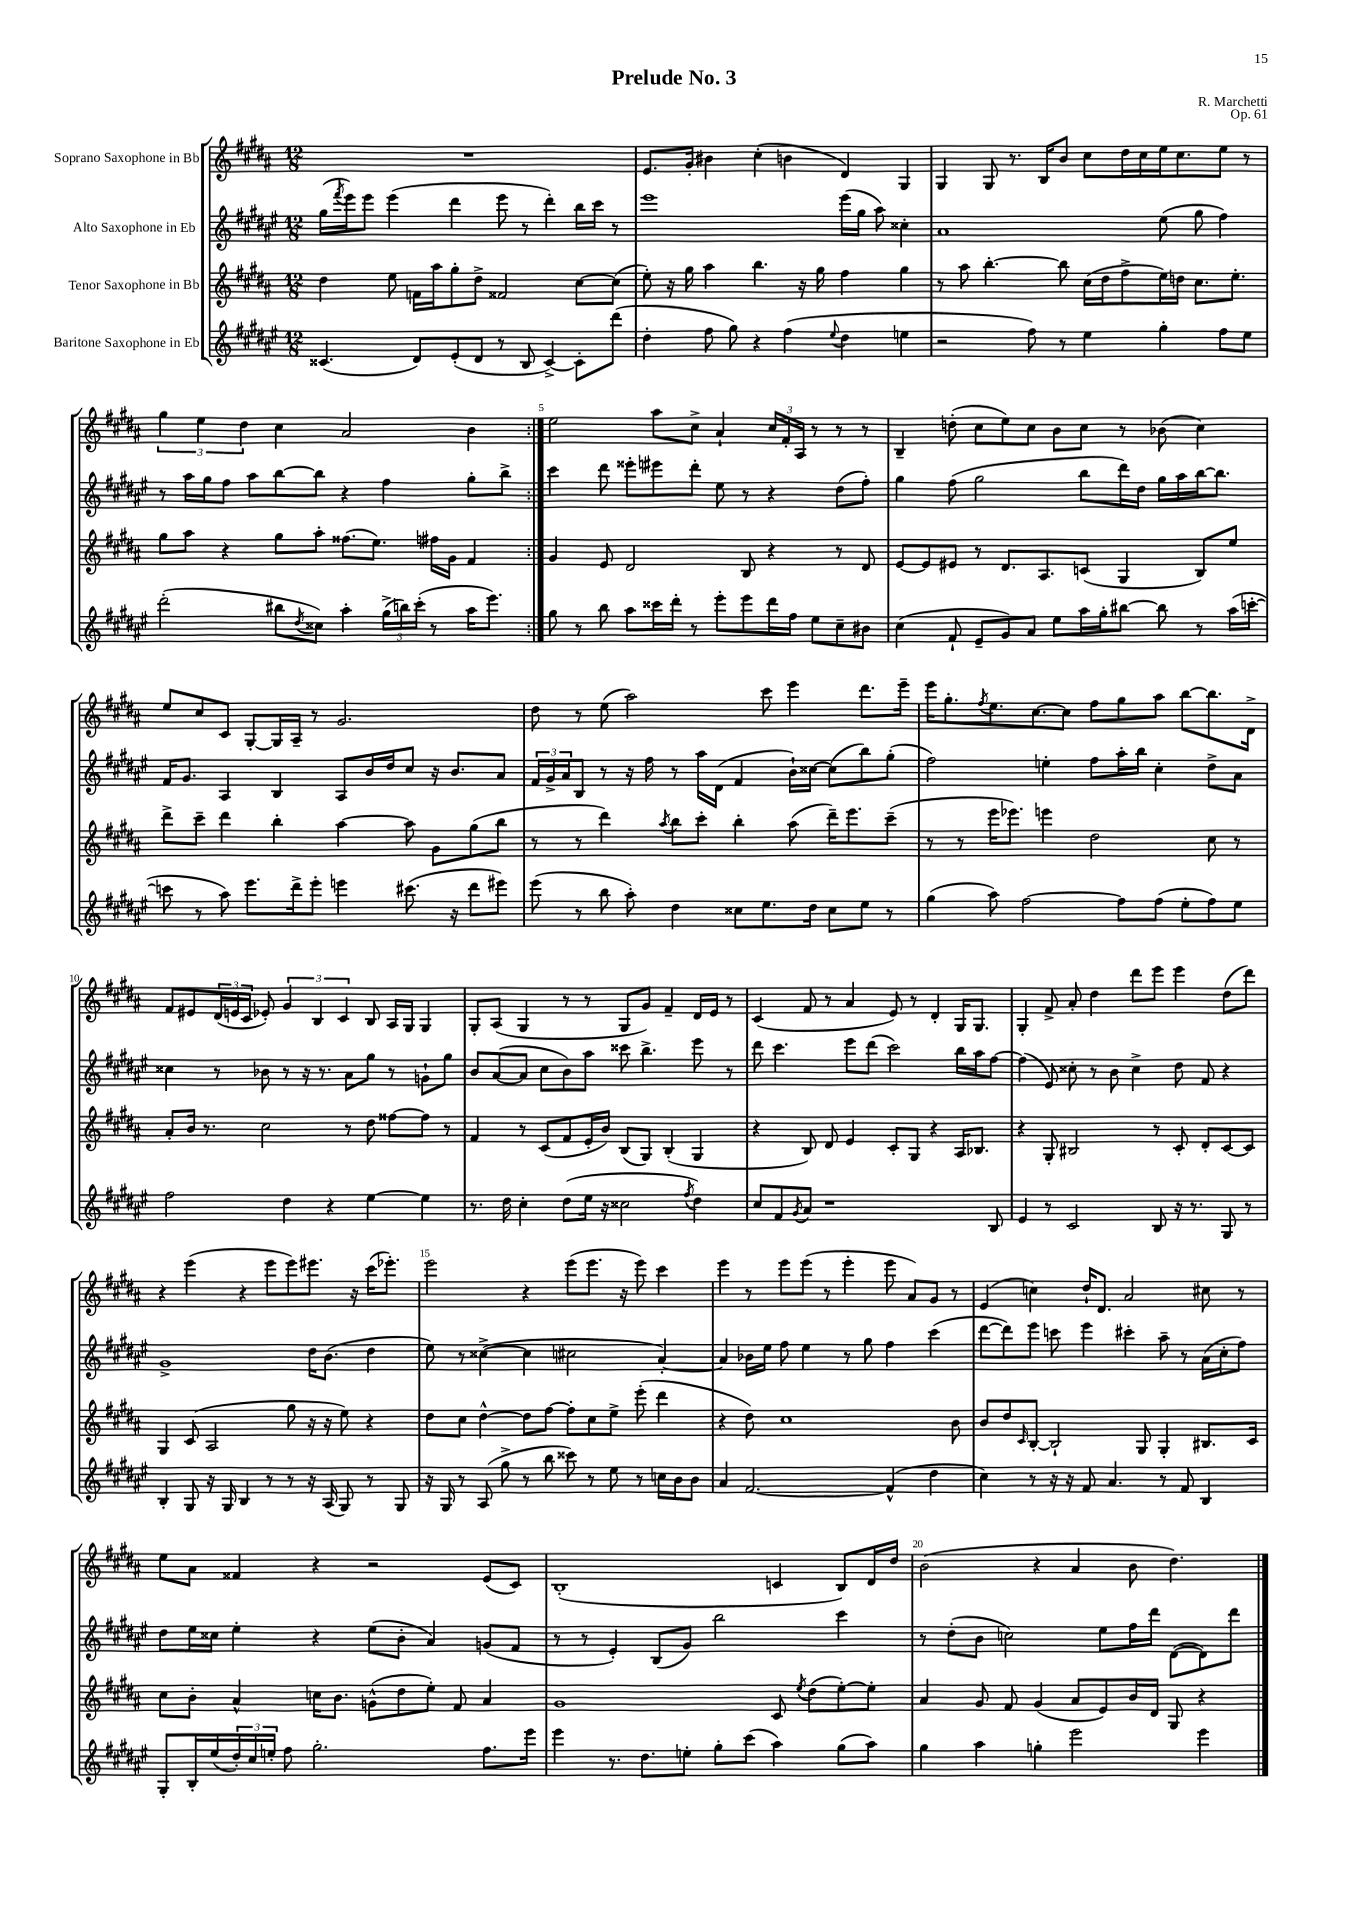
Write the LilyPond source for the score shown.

\header { title = "Prelude No. 3" composer = "R. Marchetti" opus = "Op. 61" }
<<
\new StaffGroup <<
\new Staff = "s0" \with { instrumentName = "Soprano Saxophone in Bb" } {
    \clef treble \key b \major \numericTimeSignature \time 12/8
    \repeat volta 2 { R1. |
    e'8. gis'16-. bis'4 cis''4-.( b'4 dis'4) gis4 |
    gis4 gis8 r8. b16 b'8 cis''8 dis''16 cis''16 e''16 cis''8. e''8 r8 |
    \tuplet 3/2 { gis''4 e''4 dis''4 } cis''4 ais'2 b'4 | }
    e''2 ais''8 cis''8-> ais'4-! \tuplet 3/2 { cis''16 fis'16-. ais16 } r8 r8 r8 |
    b4-- d''8-.( cis''8 e''8) cis''8 b'8 cis''8 r8 bes'8( cis''4) |
    e''8 cis''8 cis'8 gis8~-. gis16 ais16-- r8 gis'2. |
    dis''8 r8 e''8( ais''2) cis'''8 e'''4 dis'''8. e'''16-- |
    e'''16 gis''8.-. \acciaccatura { fis''8 } e''8. cis''8.~ cis''8 fis''8 gis''8 ais''8 b''8~ b''8. dis'16-> |
    fis'8 eis'8 \tuplet 3/2 { dis'16( e'16 cis'16 } ees'8-.) \tuplet 3/2 { gis'4 b4 cis'4 } b8 ais16 gis16 gis4 |
    gis8-. ais8( gis4 r8 r8 gis8 gis'8) fis'4-- dis'16 e'16 r8 |
    cis'4( fis'8 r8 ais'4 e'8) r8 dis'4-. gis16 gis8. |
    gis4-. fis'8-> ais'8-. dis''4 dis'''8 e'''8 e'''4 dis''8( dis'''8) |
    r4 e'''4( r4 e'''8 e'''8) eis'''8. r16 cis'''16( ees'''8.-.) |
    e'''2 r4 e'''8( e'''8. r16 e'''8) cis'''4 |
    e'''4 r8 e'''8 e'''8( r8 e'''4-. e'''8 ais'8) gis'8 r8 |
    e'4( c''4) dis''16-! dis'8. ais'2 cis''8 r8 |
    e''8 ais'8 fisis'4 r4 r2 e'8( cis'8) |
    b1-.( c'4 b8) dis'16 dis''16 |
    b'2( r4 ais'4 b'8 dis''4.) \bar "|." |
}
\new Staff = "s1" \with { instrumentName = "Alto Saxophone in Eb" } {
    \clef treble \key fis \major \numericTimeSignature \time 12/8
    \repeat volta 2 { gis''16( \acciaccatura { fis'''8 } eis'''16) eis'''8 eis'''4( dis'''4 eis'''8 r8 dis'''4-.) b''16 cis'''16 r8 |
    eis'''1 eis'''16( gis''16 ais''8) cisis''4-. |
    ais'1 eis''8( gis''8 fis''4) |
    r8 ais''16 gis''16 fis''8 ais''8 b''8~ b''8 r4 fis''4 gis''8-. b''8-> | }
    cis'''4 dis'''8 eisis'''8-. eis'''8 dis'''8-. eis''8 r8 r4 dis''8( fis''8-.) |
    gis''4 fis''8( gis''2 b''8 dis'''16) dis''16 gis''16 ais''16 b''16~ b''8. |
    fis'16 gis'8. ais4 b4 ais8 b'16 dis''16 cis''8 r16 b'8. ais'8 |
    \tuplet 3/2 { fis'16 gis'16-> ais'16 } b8 r8 r16 fis''16 r8 ais''16 dis'16( fis'4 b'16-!) cisis''16~ cisis''8( b''8) gis''8-.( |
    fis''2) e''4-. fis''8 ais''16-. b''16 cis''4-. dis''8-> ais'8 |
    cisis''4 r8 bes'8 r8 r16 r8. ais'8 gis''8 r8 g'8-! gis''8 |
    b'8 ais'8~( ais'8 cis''8 b'8) ais''8 cisis'''8 b''4.-> eis'''8 r8 |
    dis'''8 cis'''4. eis'''8 dis'''8( cis'''2) b''16 ais''16 fis''8~ |
    fis''4( eis'8) cisis''8-. r8 b'8 cisis''4-> dis''8 fis'8 r4 |
    gis'1-> dis''16 b'8.( dis''4 |
    eis''8) r8 cisis''4~->( cisis''4 cis''2 ais'4~-.) |
    ais'4 bes'16 eis''16 fis''8 eis''4 r8 gis''8 fis''4 cis'''4( |
    dis'''8~ dis'''8) eis'''8 c'''8 eis'''4 cis'''4-. ais''8-- r8 ais'16( cis''16-. fis''8) |
    dis''8 eis''16 cisis''16 eis''4-. r4 eis''8( b'8-. ais'4) g'8( fis'8 |
    r8 r8 eis'4-.) b8( gis'8) b''2 cis'''4 |
    r8 dis''8-.( b'8 c''2) eis''8 fis''16 dis'''16 dis'8~( dis'8) dis'''8 \bar "|." |
}
\new Staff = "s2" \with { instrumentName = "Tenor Saxophone in Bb" } {
    \clef treble \key b \major \numericTimeSignature \time 12/8
    \repeat volta 2 { dis''4 e''8 f'16 ais''16 gis''8-. dis''8-> fisis'2 cis''8~ cis''8( |
    e''8-.) r16 gis''16 ais''4 b''4. r16 gis''16 fis''4 gis''4 |
    r8 ais''8 b''4.~-. b''8 cis''16( dis''16 fis''8-> e''16) d''16 cis''8. e''8.-. |
    gis''8 ais''8 r4 gis''8 ais''8-. fisis''8.( e''8.) fis''16 gis'16 fis'4 | }
    gis'4 e'8 dis'2 b8 r4 r8 dis'8 |
    e'8~ e'8 eis'8 r8 dis'8. ais8. c'8( gis4 b8) e''8 |
    dis'''8-> cis'''8-- dis'''4 b''4-. ais''4~ ais''8 gis'8 gis''8( b''8 |
    r8 r8 dis'''4) \acciaccatura { ais''8 } b''8 cis'''8-. b''4-. ais''8( dis'''16--) e'''8. cis'''8--( |
    r8 r8 e'''16 ees'''8.) e'''4 dis''2 cis''8 r8 |
    ais'8-. b'16 r8. cis''2 r8 dis''8 fisis''8~ fisis''8 r8 |
    fis'4 r8 cis'8( fis'8 e'16-. b'16) b8( gis8) b4-.( gis4 |
    r4 b8) dis'8 e'4 cis'8-. gis8 r4 ais16 bes8. |
    r4 gis8-. bis2 r8 cis'8-. dis'8-. cis'8~ cis'8 |
    gis4 cis'8( ais2 gis''8 r16 r16 e''8) r4 |
    dis''8 cis''8 dis''4~-^ dis''8 fis''8~ fis''8-. cis''8 e''8-> e'''8-.( dis'''4 |
    r4 dis''8) cis''1 b'8 |
    b'8 dis''8 \grace { cis'16 } b8~-. b2-! gis8 gis4-. bis8. cis'16 |
    cis''8 b'8-. ais'4-^ c''16 b'8. g'8-^( dis''8 e''8-.) fis'8 ais'4 |
    gis'1 cis'8 \acciaccatura { e''8 } dis''8( e''8~-.) e''8-. |
    ais'4 gis'8 fis'8 gis'4( ais'8 e'8) b'16 dis'16 gis8 r4 \bar "|." |
}
\new Staff = "s3" \with { instrumentName = "Baritone Saxophone in Eb" } {
    \clef treble \key fis \major \numericTimeSignature \time 12/8
    \repeat volta 2 { cisis'4.( dis'8) eis'8-.( dis'8 r8 b8 cisis'4~->) cisis'8-. dis'''8( |
    dis''4-. fis''8 gis''8) r4 fis''4( \appoggiatura { eis''8 } dis''4 e''4 |
    r2 fis''8) r8 eis''4 gis''4-. fis''8 eis''8 |
    dis'''2-.( bis''8 \acciaccatura { dis''8 } cisis''8) ais''4-. \tuplet 3/2 { gis''16->( b''16) cis'''16-.( } r8 ais''16 eis'''8.) | }
    gis''8 r8 b''8 ais''8 cisis'''16 dis'''16-. r8 eis'''8-. eis'''8 dis'''16 fis''16 eis''8 cis''8-- bis'8 |
    cis''4( fis'8-! eis'8-- gis'8) ais'8 eis''8 ais''16 gis''16-. bis''8~ bis''8 r8 ais''16( c'''16~-. |
    c'''8 r8 ais''8) eis'''8. dis'''16-> eis'''8-. e'''4 cis'''8.( r16 dis'''8 eis'''8) |
    eis'''8( r8 b''8 ais''8-.) dis''4 cisis''8 eis''8. dis''16 cisis''8 eis''8 r8 |
    gis''4( ais''8) fis''2~ fis''8 fis''8( eis''8-. fis''8) eis''8 |
    fis''2 dis''4 r4 eis''4~ eis''4 |
    r8. dis''16 cis''4-. dis''8( eis''16 r16 cisis''2 \acciaccatura { fis''8 } dis''4) |
    cis''8 fis'8 \acciaccatura { gis'8 } ais'8 r1 b8 |
    eis'4 r8 cis'2 b8 r16 r8. gis8 r8 |
    b4-. gis8 r16 gis16 b4 r8 r8 r16 ais16( gis8) r8 gis8 |
    r16 gis16 r8 ais8( gis''8-> r8 b''8 cisis'''8) r8 eis''8 r8 c''16 b'16 b'8 |
    ais'4 fis'2.~ fis'4-^( dis''4 |
    cis''4) r8 r16 r16 fis'8 ais'4. r8 fis'8 b4 |
    gis8-. b16-. eis''16( \tuplet 3/2 { dis''16-.) cis''16 e''16-. } fis''8 gis''2.-. fis''8. eis'''16 |
    eis'''4 r8. dis''8. e''8-. gis''8-. cis'''8( ais''4) gis''8( ais''8) |
    gis''4 ais''4 g''4-. eis'''2 eis'''4 \bar "|." |
}
>>
>>
\layout { \context { \Score \override BarNumber.break-visibility = ##(#f #t #t) barNumberVisibility = #(every-nth-bar-number-visible 5) } }
